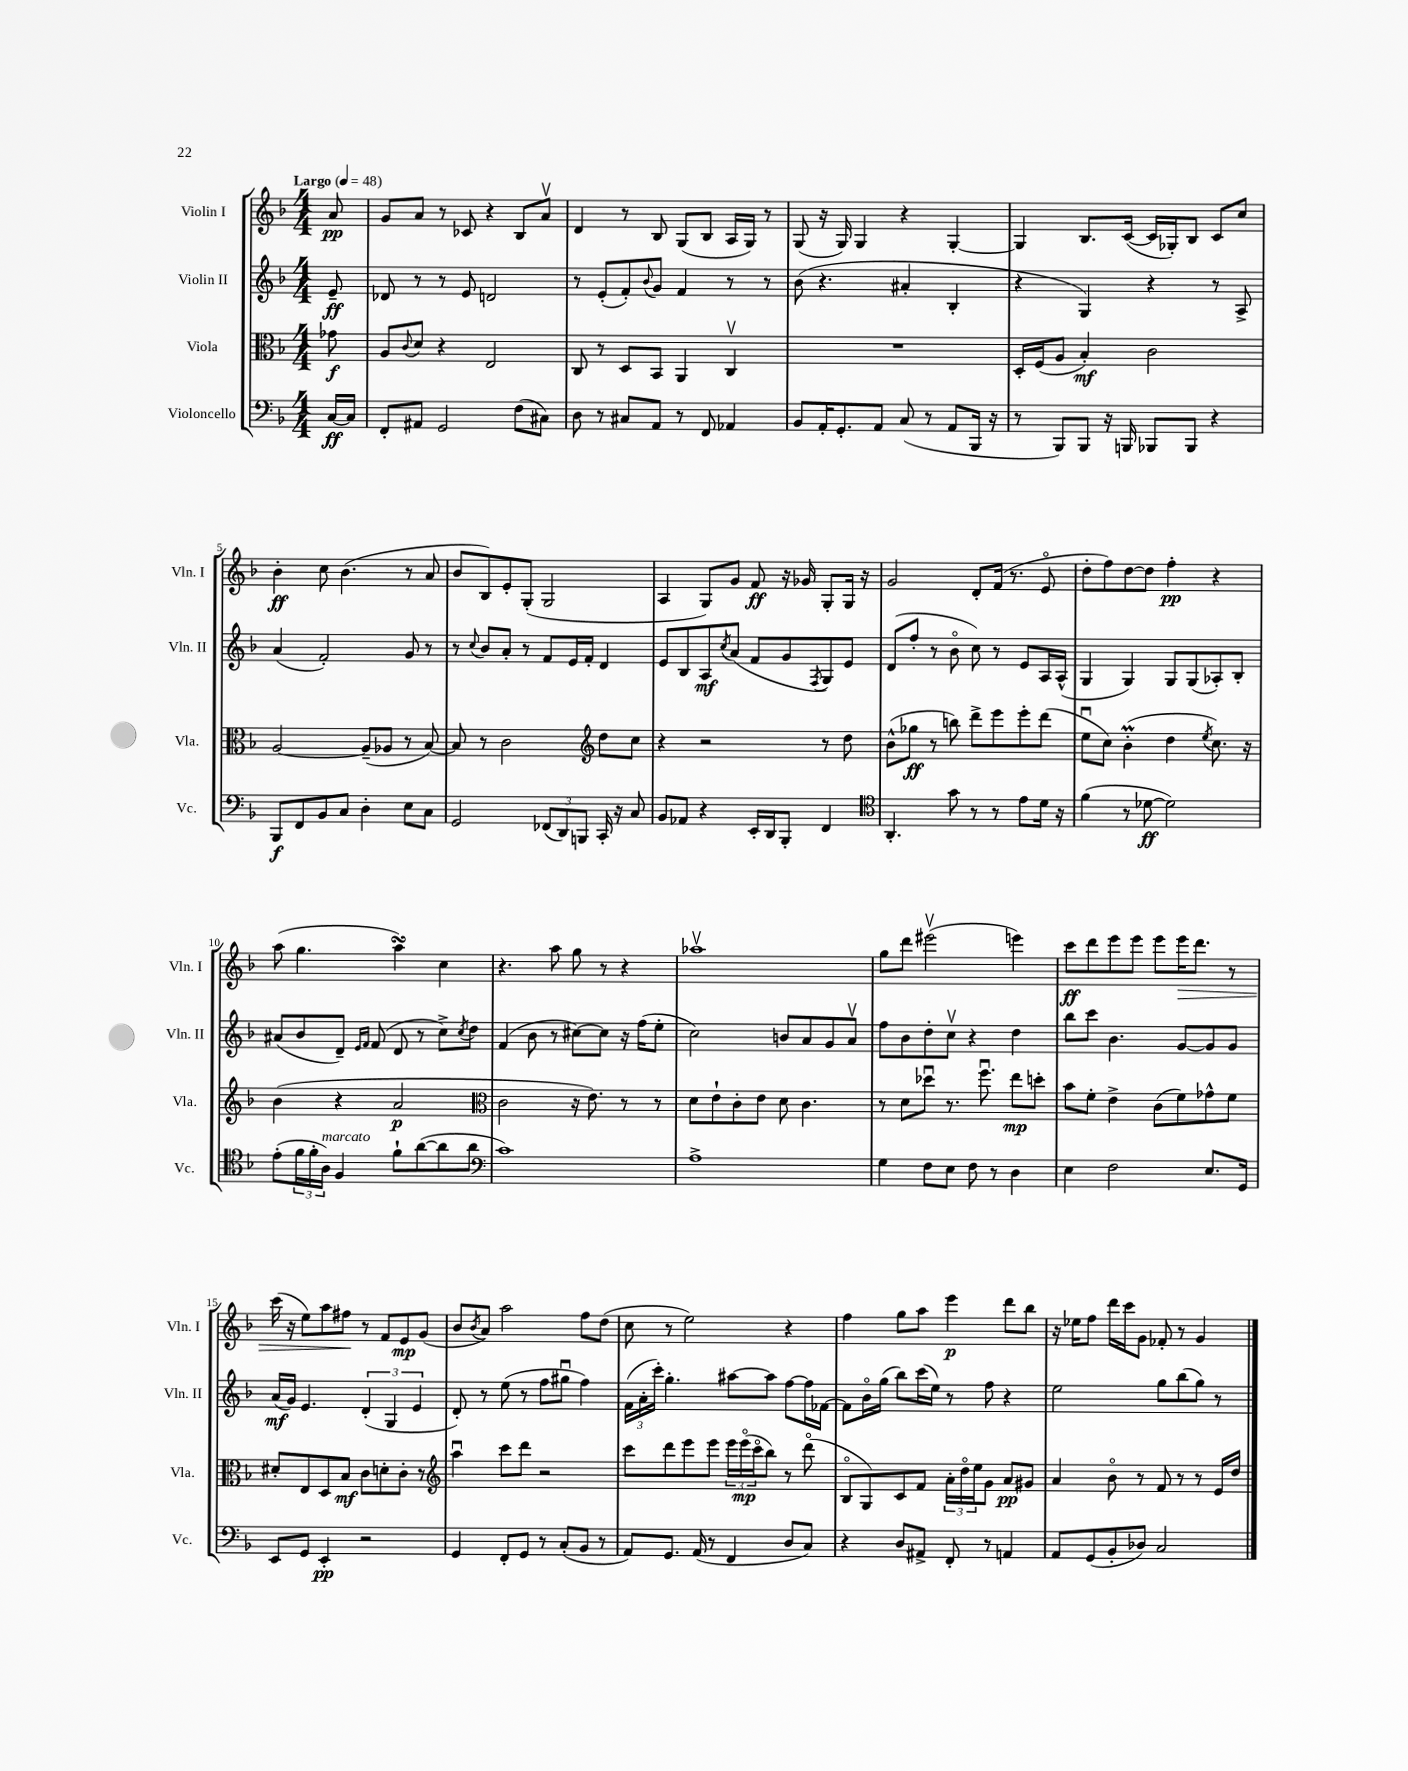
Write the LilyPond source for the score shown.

<<
\new StaffGroup <<
\new Staff = "s0" \with { instrumentName = "Violin I" shortInstrumentName = "Vln. I" } {
    \clef treble \key f \major \numericTimeSignature \time 4/4 \partial 8 \tempo "Largo" 4 = 48
    a'8\pp |
    g'8 a'8 r8 ces'8 r4 bes8 a'8\upbow |
    d'4 r8 bes8 g8( bes8 a16 g16) r8 |
    g8( r16 g16) g4 r4 g4~-. |
    g4 bes8. c'16~( c'16 ges16-.) bes8 c'8 c''8 |
    bes'4-.\ff c''8 bes'4.( r8 a'8 |
    bes'8 bes8) e'8-. g8-.( g2 |
    a4 g8) g'8 f'8\ff r16 ges'16 g8-. g16 r16 |
    g'2 d'8-. f'16( r8. e'8\flageolet |
    d''8-. f''8) d''8~ d''8 f''4-.\pp r4 |
    a''8( g''4. a''4\turn) c''4 |
    r4. a''8 g''8 r8 r4 |
    aes''1\upbow |
    g''8 d'''8 eis'''2\upbow( e'''4) |
    c'''8\ff d'''8 e'''8 e'''8 e'''8 e'''16\> d'''8. r8 |
    c'''16( r16 e''8) a''8 fis''8\! r8 f'8 e'8\mp g'8( |
    bes'8 \acciaccatura { bes'8 } a'8) a''2 f''8 d''8( |
    c''8 r8 e''2) r4 |
    f''4 g''8 a''8 e'''4\p d'''8 bes''8 |
    r16 ees''16 f''8 d'''16 c'''16 g'8 fes'8-. r8 g'4 \bar "|." |
}
\new Staff = "s1" \with { instrumentName = "Violin II" shortInstrumentName = "Vln. II" } {
    \clef treble \key f \major \numericTimeSignature \time 4/4 \partial 8
    e'8--\ff |
    des'8 r8 r8 e'8 d'2 |
    r8 e'8-.( f'8-.) \appoggiatura { bes'8 } g'8 f'4 r8 r8 |
    bes'8( r4. ais'4-. bes4-. |
    r4 g4) r4 r8 a8-> |
    a'4( f'2-.) g'8 r8 |
    r8 \appoggiatura { c''8 } bes'8 a'8-. r8 f'8 e'16 f'16-. d'4 |
    e'8 bes8 a8\mf \acciaccatura { c''8 } a'8( f'8 g'8 \acciaccatura { f8 } g8) e'8 |
    d'8( f''8-. r8 bes'8\flageolet c''8) r8 e'8 a16 a16-^( |
    g4 g4) g8 g8( aes8-.) bes8-. |
    ais'8( bes'8 d'8--) \grace { e'16 f'16 } f'8( d'8 r8 c''8->) \acciaccatura { c''8 } d''8 |
    f'4( bes'8 r8 cis''8~) cis''8 r16 f''16( e''8-. |
    c''2) b'8 a'8 g'8 a'8\upbow |
    f''8 bes'8 d''8-. c''8\upbow r4 d''4 |
    bes''8 c'''8 bes'4. g'8~ g'8 g'8 |
    a'16\mf( g'16) e'4. \tuplet 3/2 { d'4-.( g4 e'4 } |
    d'8-.) r8 e''8( r8 f''8 gis''8\downbow f''4) |
    \tuplet 3/2 { f'16( a'16-. c'''16-.) } g''4.-. ais''8~ ais''8 f''8~ f''16 fes'16~ |
    fes'8 bes'16\flageolet g''16( bes''8) c'''16( e''16) r8 f''8 r4 |
    e''2 g''8 bes''8( g''8) r8 \bar "|." |
}
\new Staff = "s2" \with { instrumentName = "Viola" shortInstrumentName = "Vla." } {
    \clef alto \key f \major \numericTimeSignature \time 4/4 \partial 8
    ges'8\f |
    a8 \appoggiatura { c'8 } d'8 r4 e2 |
    c8 r8 d8 bes,8 a,4 c4\upbow |
    R1 |
    d16-. f16( a8 bes4-.\mf) c'2 |
    a2~ a8--( aes8 r8 bes8~) |
    bes8 r8 c'2 \clef treble d''8 c''8 |
    r4 r2 r8 d''8 |
    bes'8-^( ges''8\ff r8 b''8) d'''8-> e'''8 e'''8-. d'''8( |
    e''8\downbow c''8) bes'4-.\prall( d''4 \acciaccatura { e''8 } c''8.) r16 |
    bes'4( r4 a'2\p |
    \clef alto c'2 r16 e'8.) r8 r8 |
    d'8 e'8-! c'8-. e'8 d'8 c'4. |
    r8 d'8 des''8\downbow r8. f''8.\downbow e''8\mp d''8-. |
    bes'8 f'8-. e'4-> c'8( f'8) ges'8-^ f'8 |
    dis'8-. e8 d8 bes8\mf c'8 d'8-. c'8-. r8 |
    \clef treble a''4\downbow c'''8 d'''8 r2 |
    c'''8 d'''8 e'''8 e'''8 \tuplet 3/2 { e'''16 e'''16\flageolet\mp( c'''16\flageolet } bes''8) r8 d'''8\flageolet( |
    bes8\flageolet g8) c'8 f'8 \tuplet 3/2 { a'16-. d''16\flageolet e''16 } g'8 a'8\pp gis'8 |
    a'4 bes'8\flageolet r8 f'8 r8 r8 e'16 d''16 \bar "|." |
}
\new Staff = "s3" \with { instrumentName = "Violoncello" shortInstrumentName = "Vc." } {
    \clef bass \key f \major \numericTimeSignature \time 4/4 \partial 8
    c16~\ff c16 |
    f,8-. ais,8 g,2 f8( cis8) |
    d8 r8 cis8 a,8 r8 f,8 aes,4 |
    bes,8 a,16-. g,8.-. a,8 c8( r8 a,8 bes,,16 r16 |
    r8 bes,,8) bes,,8 r16 b,,16 bes,,8 bes,,8 r4 |
    bes,,8\f f,8 bes,8 c8 d4-. e8 c8 |
    g,2 \tuplet 3/2 { fes,8( d,8) b,,8 } c,16-. r16 c8 |
    bes,8 aes,8 r4 e,16-. d,16 bes,,8-. f,4 |
    \clef tenor a,4.-. g'8 r8 r8 e'8 d'16 r16 |
    f'4( r8 des'8~\ff des'2) |
    e'8-.( \tuplet 3/2 { f'16 f'16-. a16^\markup { \italic "marcato" }) } f4 f'8-! a'8~( a'8 a'8 |
    \clef bass c'1) |
    a1-> |
    g4 f8 e8 f8 r8 d4 |
    e4 f2 e8. g,16 |
    e,8 g,8 e,4-.\pp r2 |
    g,4 f,8-. g,8 r8 c8-.( bes,8 r8 |
    a,8) g,8. a,16( r8 f,4 d8 c8) |
    r4 d8 ais,8-> f,8-. r8 a,4 |
    a,8 g,8( bes,8-. des8) c2 \bar "|." |
}
>>
>>
